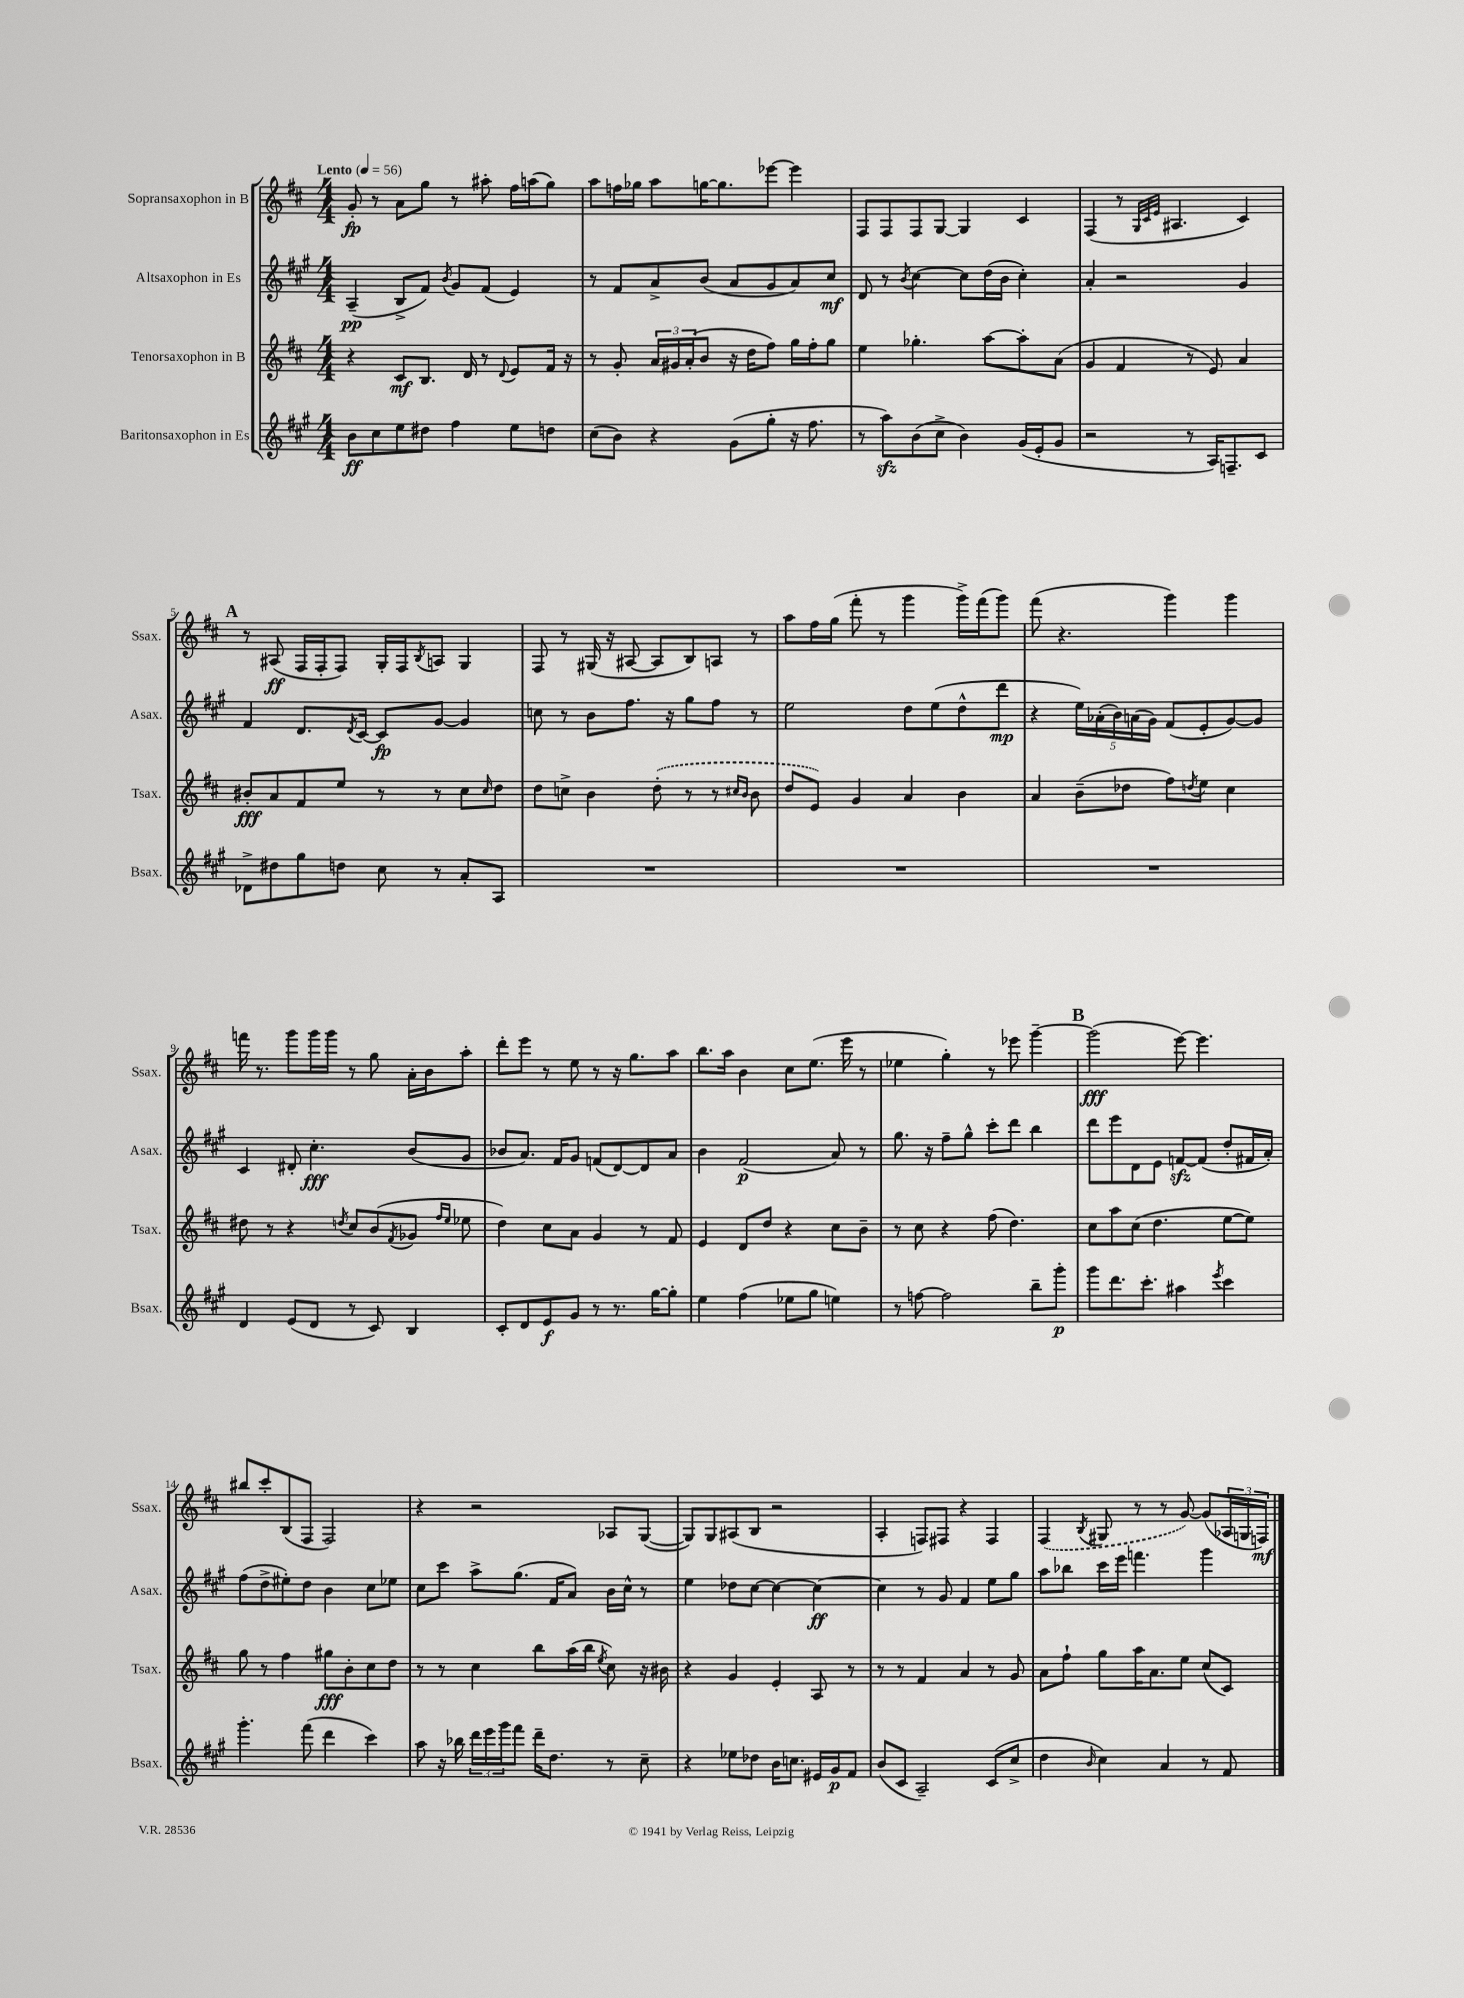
<<
\new StaffGroup <<
\new Staff = "s0" \with { instrumentName = "Sopransaxophon in B" shortInstrumentName = "Ssax." } {
    \clef treble \key d \major \numericTimeSignature \time 4/4 \tempo "Lento" 4 = 56
    g'8-.\fp r8 a'8 g''8 r8 ais''8-. fis''16 a''16( g''8) |
    a''8 f''16 ges''16 a''8 g''16~ g''8. ees'''8~ ees'''4 |
    fis8 fis8 fis8 g8~ g4 cis'4 |
    fis4( r8 \grace { g32 cis'32 e'32 } ais4. cis'4) |
    \mark \markup { \bold "A" } r8 ais8\ff( fis16 fis16-. fis8) g16-. fis16 \acciaccatura { b8 } a8 g4 |
    fis8 r8 gis16( r16 ais8~ ais8 b8) a8 r8 |
    a''8 fis''16 g''16( fis'''8-. r8 g'''4 g'''16->) fis'''16( g'''8) |
    fis'''8( r4. g'''4) g'''4 |
    f'''16 r8. g'''8 g'''16 g'''16 r8 g''8 a'16-. b'16 a''8-. |
    d'''8-. e'''8 r8 e''8 r8 r16 g''8. a''8 |
    b''8. a''16 b'4 cis''8 e''8.( e'''16 r8 |
    ees''4 g''4-.) r8 ees'''8 g'''4~-- |
    \mark \markup { \bold "B" } g'''2\fff( e'''8~) e'''4. |
    bis''8 cis'''8-. b8( fis8 fis2) |
    r4 r2 aes8 g8~( |
    g8) g8 ais8( b8 r2 |
    a4-. f8) fis8 r4 fis4 |
    \once \slurDashed fis4( \acciaccatura { b8 } gis8 r8 r8 g'8~) g'8( \tuplet 3/2 { aes16 g16 f16\mf) } \bar "|." |
}
\new Staff = "s1" \with { instrumentName = "Altsaxophon in Es" shortInstrumentName = "Asax." } {
    \clef treble \key a \major \numericTimeSignature \time 4/4
    a4--\pp( b8-> fis'8) \acciaccatura { b'8 } gis'8 fis'8( e'4) |
    r8 fis'8 a'8-> b'8( a'8 gis'8 a'8) cis''8\mf |
    d'8 r8 \acciaccatura { b'8 } cis''4~ cis''8 d''16( b'16 cis''4-.) |
    a'4-. r2 gis'4 |
    \mark \markup { \bold "A" } fis'4 d'8. \acciaccatura { d'8 } cis'16~ cis'8\fp gis'8~ gis'4 |
    c''8 r8 b'8 fis''8. r16 gis''8 fis''8 r8 |
    e''2 d''8 e''8( d''8-^ d'''8\mp |
    r4 \tuplet 5/4 { e''16) aes'16-.( b'16) a'16( gis'16) } fis'8( e'8-. gis'8~) gis'8 |
    cis'4 dis'8-. cis''4.-.\fff b'8( gis'8 |
    bes'8 a'8.) fis'16 gis'8 f'8( d'8~) d'8 a'8 |
    b'4 fis'2\p( a'8) r8 |
    gis''8. r16 fis''8-- gis''8-^ cis'''8-. d'''8 b''4 |
    \mark \markup { \bold "B" } d'''8 e'''8 d'8 e'8 f'8~\sfz f'8( d''8-. fis'16 a'16-.) |
    fis''8( d''8-> eis''8-.) d''8 b'4 cis''8 ees''8 |
    cis''8 cis'''8 a''8-> gis''8.( fis'16 a'8) b'16 cis''16-^ r8 |
    e''4 des''8 cis''8~ cis''4~ cis''4~\ff |
    cis''4 r8 gis'8 fis'4 e''8 gis''8 |
    a''8 bes''8 cis'''16 e'''16 f'''4. gis'''4 \bar "|." |
}
\new Staff = "s2" \with { instrumentName = "Tenorsaxophon in B" shortInstrumentName = "Tsax." } {
    \clef treble \key d \major \numericTimeSignature \time 4/4
    r4 cis'8\mf b8. d'16 r8 \appoggiatura { d'8 } e'8 fis'16 r16 |
    r8 g'8-. \tuplet 3/2 { a'16 gis'16 a'16-.( } b'8 r16 d''16 fis''8) g''16 fis''16-. g''8 |
    e''4 ges''4.-. a''8~ a''8-. a'8( |
    g'4 fis'4 r8 e'8) a'4 |
    \mark \markup { \bold "A" } bis'8-.\fff a'8 fis'8 e''8 r8 r8 cis''8 \grace { cis''16 } d''8 |
    d''8 c''8-> b'4 \once \slurDashed d''8-.( r8 r8 \grace { cis''16 b'16 } b'8 |
    d''8 e'8) g'4 a'4 b'4 |
    a'4 b'8--( des''8 fis''8) \acciaccatura { d''8 } e''8 cis''4 |
    dis''8 r8 r4 \acciaccatura { d''8 } cis''8 b'8( \acciaccatura { fis'8 } ges'8 \grace { fis''16 e''16 } ees''8 |
    d''4) cis''8 a'8 g'4 r8 fis'8 |
    e'4 d'8 d''8 r4 cis''8 b'8-- |
    r8 cis''8 r4 fis''8( d''4.) |
    \mark \markup { \bold "B" } cis''8 a''8 cis''8( d''4. e''8~ e''8) |
    g''8 r8 fis''4 gis''8\fff b'8-. cis''8 d''8 |
    r8 r8 cis''4 b''8 a''16( b''16 \acciaccatura { e''8 } cis''8) r16 bis'16 |
    r4 g'4 e'4-. a8 r8 |
    r8 r8 fis'4 a'4 r8 g'8 |
    a'8 fis''8-! g''8 a''16 a'8. e''8 cis''8( cis'8) \bar "|." |
}
\new Staff = "s3" \with { instrumentName = "Baritonsaxophon in Es" shortInstrumentName = "Bsax." } {
    \clef treble \key a \major \numericTimeSignature \time 4/4
    b'8\ff cis''8 e''8 dis''8 fis''4 e''8 d''8 |
    cis''8( b'8) r4 gis'8( gis''8-. r16 fis''8. |
    r8 a''8\sfz) b'8( cis''8-> b'4) gis'16( e'16-. gis'8 |
    r2 r8 a16) f8.-- cis'8 |
    \mark \markup { \bold "A" } des'8-> dis''8 gis''8 d''8 cis''8 r8 a'8-. a8 |
    R1 |
    R1 |
    R1 |
    d'4 e'8( d'8 r8 cis'8) b4 |
    cis'8-. d'8 e'8\f gis'8 r8 r8. gis''16~ gis''8-. |
    e''4 fis''4( ees''8 gis''8 e''4) |
    r8 f''8~ f''2 b''8-- gis'''8-.\p |
    \mark \markup { \bold "B" } gis'''8 d'''8. cis'''8.-. ais''4 \acciaccatura { e'''8 } cis'''4 |
    gis'''4.-. fis'''8( d'''4 cis'''4) |
    a''8 r16 bes''16 \tuplet 3/2 { d'''16 e'''16 gis'''16 } fis'''8 d'''16-- d''8. r8 cis''8-- |
    r4 ees''8 des''8 b'16 c''8. eis'16 gis'16\p fis'8 |
    b'8( cis'8 a2--) cis'8( cis''8-> |
    d''4 \grace { b'16 } cis''4) a'4 r8 fis'8 \bar "|." |
}
>>
>>
